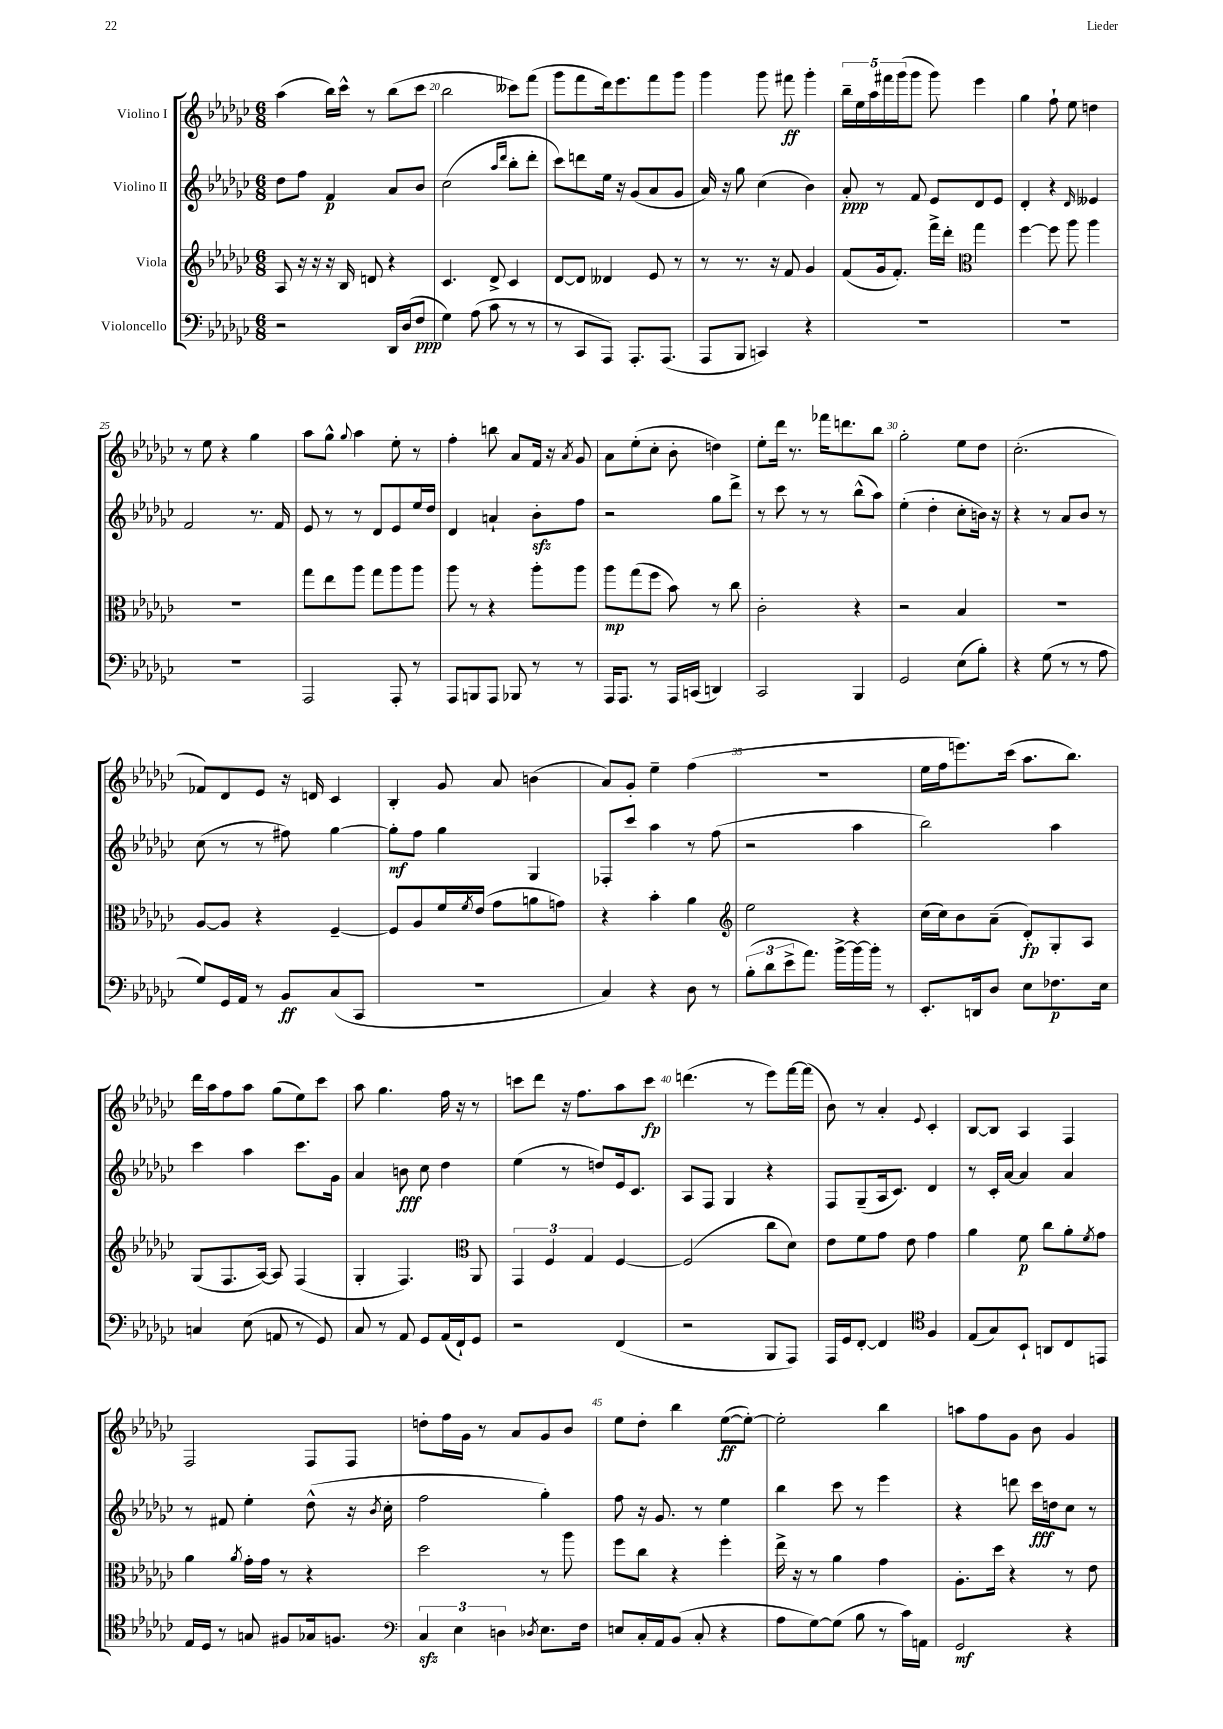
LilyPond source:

<<
\new StaffGroup <<
\new Staff = "s0" \with { instrumentName = "Violino I" } {
    \clef treble \key ges \major \numericTimeSignature \time 6/8
    aes''4( bes''16) ces'''16-^ r8 bes''8( ces'''8 |
    bes''2 ceses'''8) f'''8( |
    ges'''8 f'''8 des'''16) ees'''8. f'''8 ges'''8 |
    ges'''4 ges'''8 fis'''8\ff ges'''4-. |
    \tuplet 5/4 { bes''16-- ees''16 aes''16 fis'''16 ges'''16( } ges'''8 ges'''8) ees'''4 |
    ges''4 f''8-! ees''8 d''4 |
    r8 ees''8 r4 ges''4 |
    aes''8 ges''8-^ \appoggiatura { ges''8 } aes''4 ees''8-. r8 |
    f''4-. b''8 aes'8 f'16 r16 \acciaccatura { aes'8 } ges'8 |
    aes'8 ees''8-.( ces''8-. bes'8-. d''4) |
    ees''8-. des'''16 r8. fes'''16 d'''8. bes''8 |
    ges''2-. ees''8 des''8 |
    ces''2.-.( |
    fes'8) des'8 ees'8 r16 d'16 ces'4 |
    bes4-. ges'8 aes'8 b'4( |
    aes'8) ges'8-. ees''4-- f''4( |
    R2. |
    ees''16 f''16 e'''8.) ces'''16( aes''8. bes''8.) |
    des'''16 aes''16 f''8 aes''8 ges''8( ees''8) ces'''8 |
    aes''8 ges''4. f''16 r16 r8 |
    c'''8 des'''8 r16 f''8. aes''8 c'''8\fp |
    d'''4.( r8 ees'''8) f'''16~ f'''16( |
    bes'8) r8 aes'4-. \appoggiatura { ees'8 } ces'4-. |
    bes8~ bes8 aes4 f4 |
    f2 f8 f8 |
    d''8-. f''16 ges'16 r8 aes'8 ges'8 bes'8 |
    ees''8 des''8-. bes''4 ees''8~\ff( ees''8~-.) |
    ees''2-. bes''4 |
    a''8 f''8 ges'8 bes'8 ges'4 \bar "|." |
}
\new Staff = "s1" \with { instrumentName = "Violino II" } {
    \clef treble \key ges \major \numericTimeSignature \time 6/8
    des''8 f''8 f'4\p aes'8 bes'8 |
    ces''2( \grace { aes''16 des'''16 } bes''8-. des'''8-. |
    ces'''8) d'''8 ees''16 r16 ges'8( aes'8 ges'8 |
    aes'16) r16 ges''8 ces''4( bes'4) |
    aes'8-.\ppp r8 f'8 ees'8 des'8 ees'8 |
    des'4-. r4 \grace { des'16 } eeses'4 |
    f'2 r8. f'16 |
    ees'8 r8 r8 des'8 ees'8 ees''16 des''16 |
    des'4 a'4-! bes'8-.\sfz f''8 |
    r2 ges''8 des'''8-> |
    r8 ces'''8 r8 r8 bes''8-^( aes''8) |
    ees''4-.( des''4-. ces''8-. b'16) r16 |
    r4 r8 aes'8 bes'8 r8 |
    ces''8( r8 r8 fis''8) ges''4~ |
    ges''8-.\mf f''8 ges''4 ges4 |
    fes8-. ces'''8 aes''4 r8 f''8( |
    r2 aes''4 |
    bes''2) aes''4 |
    ces'''4 aes''4 ces'''8. ges'16 |
    aes'4 b'8\fff ces''8 des''4 |
    ees''4( r8 d''8) ees'16 ces'8. |
    aes8 f8 ges4 r4 |
    f8 ges8--( aes16 ces'8.) des'4 |
    r8 ces'16-. aes'16~ aes'4 aes'4 |
    r8 fis'8 ees''4-. des''8-^( r16 \acciaccatura { bes'8 } ces''16-. |
    f''2 ges''4-.) |
    f''8 r16 ges'8. r8 ees''4 |
    bes''4 ces'''8 r8 ees'''4 |
    r4 d'''8 ces'''16\fff d''16 ces''8 r8 \bar "|." |
}
\new Staff = "s2" \with { instrumentName = "Viola" } {
    \clef treble \key ges \major \numericTimeSignature \time 6/8
    aes8 r16 r16 r16 bes16 d'8 r4 |
    ces'4. des'8-> ces'4 |
    des'8~ des'8 deses'4 ees'8 r8 |
    r8 r8. r16 f'8 ges'4 |
    f'8( ges'16 f'8.-.) f'''16-> des'''16-. \clef alto ges''4 |
    f''4~ f''8 aes''8 aes''4 |
    R2. |
    ges''8 ees''8 aes''8 ges''8 aes''8 aes''8 |
    aes''8 r8 r4 aes''8-. aes''8 |
    aes''8\mp ges''8( f''8 bes'8) r8 ces''8 |
    ces'2-. r4 |
    r2 bes4 |
    R2. |
    aes8~ aes8 r4 f4~-- |
    f8 aes8 f'16 \acciaccatura { f'8 } ees'16( ges'8 a'8 g'8) |
    r4 bes'4-. aes'4 |
    \clef treble ees''2 r4 |
    ces''16( ces''16) bes'8 aes'8--( des'8-.\fp) ges8-. aes8 |
    ges8( f8. aes16~) aes8 f4( |
    ges4-. f4.) \clef alto aes,8 |
    \tuplet 3/2 { ges,4 f4 ges4 } f4~ |
    f2( ces''8 des'8) |
    ees'8 f'8 ges'8 ees'8 ges'4 |
    aes'4 f'8\p ces''8 aes'8-. \acciaccatura { f'8 } ges'8 |
    aes'4 \acciaccatura { aes'8 } ges'16-. ges'16 r8 r4 |
    des''2 r8 aes''8 |
    f''8 ces''8 r4 f''4-. |
    ees''16-> r16 r8 aes'4 ges'4 |
    aes8.-. des''16 r4 r8 ees'8 \bar "|." |
}
\new Staff = "s3" \with { instrumentName = "Violoncello" } {
    \clef bass \key ges \major \numericTimeSignature \time 6/8
    r2 des,16 des16( f8\ppp |
    ges4) aes8( ces'8 r8 r8 |
    r8 ces,8 aes,,8) aes,,8.-. aes,,8.( |
    aes,,8 bes,,8 c,4) r4 |
    R2. |
    R2. |
    R2. |
    aes,,2 aes,,8-. r8 |
    aes,,8 b,,8 aes,,8 bes,,8 r8 r8 |
    aes,,16 aes,,8. r8 aes,,16 c,16( d,4) |
    ces,2 bes,,4 |
    ges,2 ees8( bes8-.) |
    r4 ges8( r8 r8 aes8 |
    ges8) ges,16 aes,16 r8 bes,8\ff ces8( ces,8 |
    R2. |
    ces4) r4 des8 r8 |
    \tuplet 3/2 { bes8-.( des'8 ees'8-> } aes'8.) bes'16~-> bes'16~ bes'16-. r8 |
    ees,8.-. d,16 des8 ees8 fes8.\p ees16 |
    c4 ees8( a,8 r8 ges,8) |
    ces8 r8 aes,8 ges,8 aes,16( f,16-!) ges,8 |
    r2 f,4( |
    r2 bes,,8 aes,,8) |
    aes,,16 ges,16 f,8~-. f,4 \clef tenor f4 |
    ees8( ges8) bes,8-! a,8 ces8 e,8 |
    ees16 des16 r8 g8 fis8 ges16 f8. |
    \clef bass \tuplet 3/2 { ces4\sfz ees4 d4 } \acciaccatura { des8 } ees8. f16 |
    e8 ces16-. aes,16 bes,8( ces8-. r4 |
    aes8 ges8~) ges8( bes8 r8 ces'16) a,16 |
    ges,2\mf r4 \bar "|." |
}
>>
>>
\layout { \context { \Score currentBarNumber = #19 \override BarNumber.break-visibility = ##(#f #t #t) barNumberVisibility = #(every-nth-bar-number-visible 5) } }
